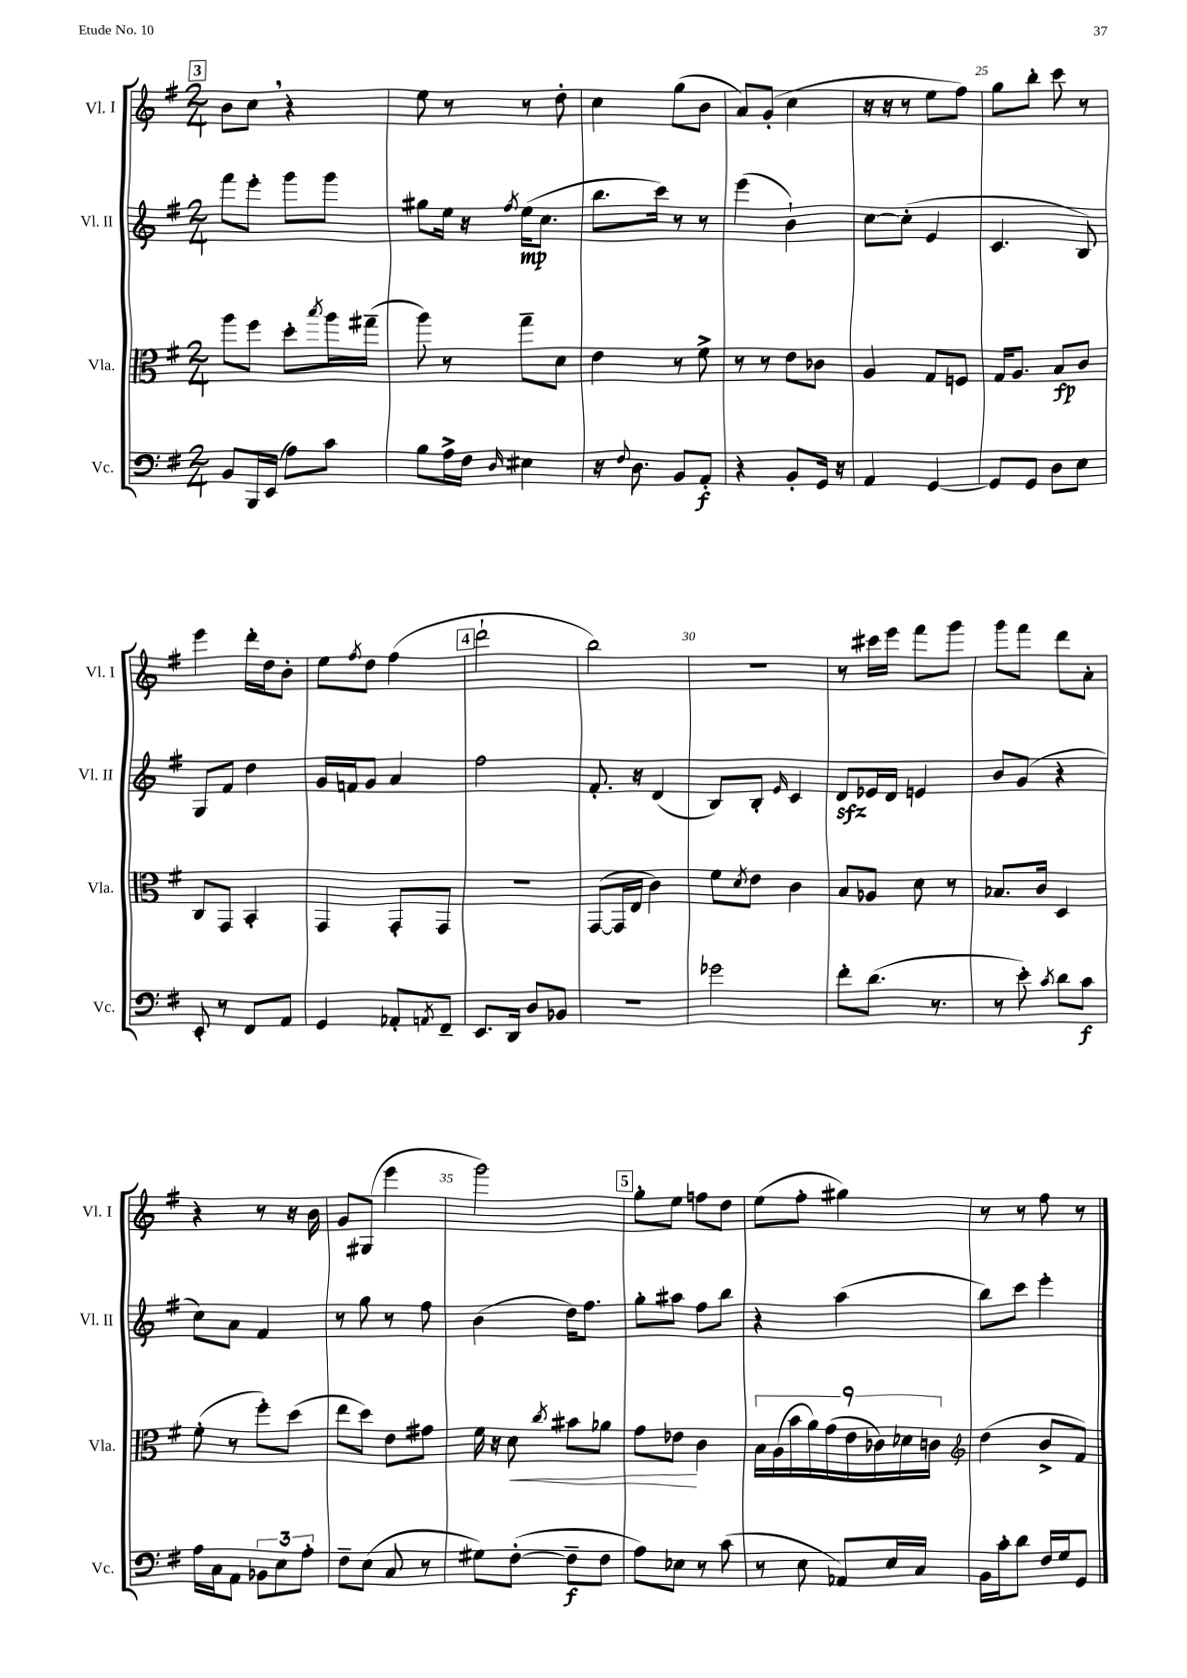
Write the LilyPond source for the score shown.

<<
\new StaffGroup <<
\new Staff = "s0" \with { instrumentName = "Vl. I" shortInstrumentName = "Vl. I" } {
    \clef treble \key g \major \numericTimeSignature \time 2/4
    \mark \markup { \box "3" } b'8 c''8 \breathe r4 |
    e''8 r8 r8 d''8-. |
    c''4 g''8( b'8 |
    a'8) g'8-.( c''4 |
    r16 r16 r8 e''8 fis''8) |
    g''8 b''8-. c'''8 r8 |
    e'''4 d'''16-. d''16 b'8-. |
    e''8 \acciaccatura { fis''8 } d''8 fis''4( |
    \mark \markup { \box "4" } d'''2-! |
    b''2) |
    R2 |
    r8 cis'''16 e'''16 fis'''8 g'''8 |
    g'''8 fis'''8 d'''8 a'8-. |
    r4 r8 r16 b'16 |
    g'8 gis8( e'''4 |
    g'''2) |
    \mark \markup { \box "5" } g''8-. e''8 f''8 d''8 |
    e''8( fis''8-. gis''4) |
    r8 r8 fis''8 r8 \bar "|." |
}
\new Staff = "s1" \with { instrumentName = "Vl. II" shortInstrumentName = "Vl. II" } {
    \clef treble \key g \major \numericTimeSignature \time 2/4
    \mark \markup { \box "3" } fis'''8 e'''8-. g'''8 g'''8 |
    gis''8 e''16 r16 \acciaccatura { fis''8 } e''16\mp( c''8. |
    b''8. c'''16) r8 r8 |
    e'''4( b'4-!) |
    c''8~ c''8-.( e'4 |
    c'4. b8) |
    g8 fis'8 d''4 |
    g'16 f'16 g'8 a'4 |
    \mark \markup { \box "4" } fis''2 |
    fis'8.-. r16 d'4( |
    b8) b8-. \grace { e'16 } c'4 |
    d'8\sfz ees'16 d'16 e'4 |
    b'8 g'8( r4 |
    c''8) a'8 fis'4 |
    r8 g''8 r8 fis''8 |
    b'4( d''16) fis''8. |
    \mark \markup { \box "5" } g''8-. ais''8 fis''8 b''8 |
    r4 a''4( |
    b''8) c'''8 e'''4-. \bar "|." |
}
\new Staff = "s2" \with { instrumentName = "Vla." shortInstrumentName = "Vla." } {
    \clef alto \key g \major \numericTimeSignature \time 2/4
    \mark \markup { \box "3" } a''8 fis''8 d''8-. \acciaccatura { b''8 } a''16 gis''16--( |
    a''8) r8 g''8-- d'8 |
    e'4 r8 fis'8-> |
    r8 r8 e'8 ces'8 |
    a4 g8 f8 |
    g16 a8. b8\fp c'8 |
    c8 g,8 b,4-. |
    g,4 g,8-. g,8 |
    \mark \markup { \box "4" } R2 |
    g,8~( g,16 e16 c'4) |
    fis'8 \acciaccatura { d'8 } e'8 c'4 |
    b8 aes8 d'8 r8 |
    bes8. c'16 d4 |
    fis'8-.( r8 fis''8-.) d''8( |
    e''8 d''8) e'8 gis'8 |
    fis'16 r16 d'8\< \acciaccatura { c''8 } bis'8 aes'8 |
    \mark \markup { \box "5" } g'8 ees'8\! c'4 |
    \tuplet 9/8 { b16 a16( b'16 a'16) g'16( e'16 ces'16) des'16 c'16 } |
    \clef treble d''4( b'8-> fis'8) \bar "|." |
}
\new Staff = "s3" \with { instrumentName = "Vc." shortInstrumentName = "Vc." } {
    \clef bass \key g \major \numericTimeSignature \time 2/4
    \mark \markup { \box "3" } b,8 b,,16 e,16( a8) c'8 |
    b8 a16-> fis16 \grace { d16 } eis4 |
    r16 \appoggiatura { fis8 } d8. b,8 a,8-.\f |
    r4 b,8-. g,16 r16 |
    a,4 g,4~ |
    g,8 g,8 d8 e8 |
    e,8-. r8 fis,8 a,8 |
    g,4 aes,8-. \acciaccatura { a,8 } fis,8-- |
    \mark \markup { \box "4" } e,8. d,16 d8 bes,8 |
    R2 |
    ges'2 |
    fis'8-. d'8.( r8. |
    r8 e'8-.) \acciaccatura { c'8 } d'8 c'8\f |
    a16 c16 a,8 \tuplet 3/2 { bes,8 e8 a8-. } |
    fis8-- e8( c8 r8 |
    gis8) fis8~-.( fis8--\f fis8 |
    \mark \markup { \box "5" } a8) ees8 r8 c'8( |
    r8 e8 aes,8) e16 c16 |
    b,16 c'16-. d'8 fis16 g16 g,8 \bar "|." |
}
>>
>>
\layout { \context { \Score currentBarNumber = #20 \override BarNumber.break-visibility = ##(#f #t #t) barNumberVisibility = #(every-nth-bar-number-visible 5) } }
